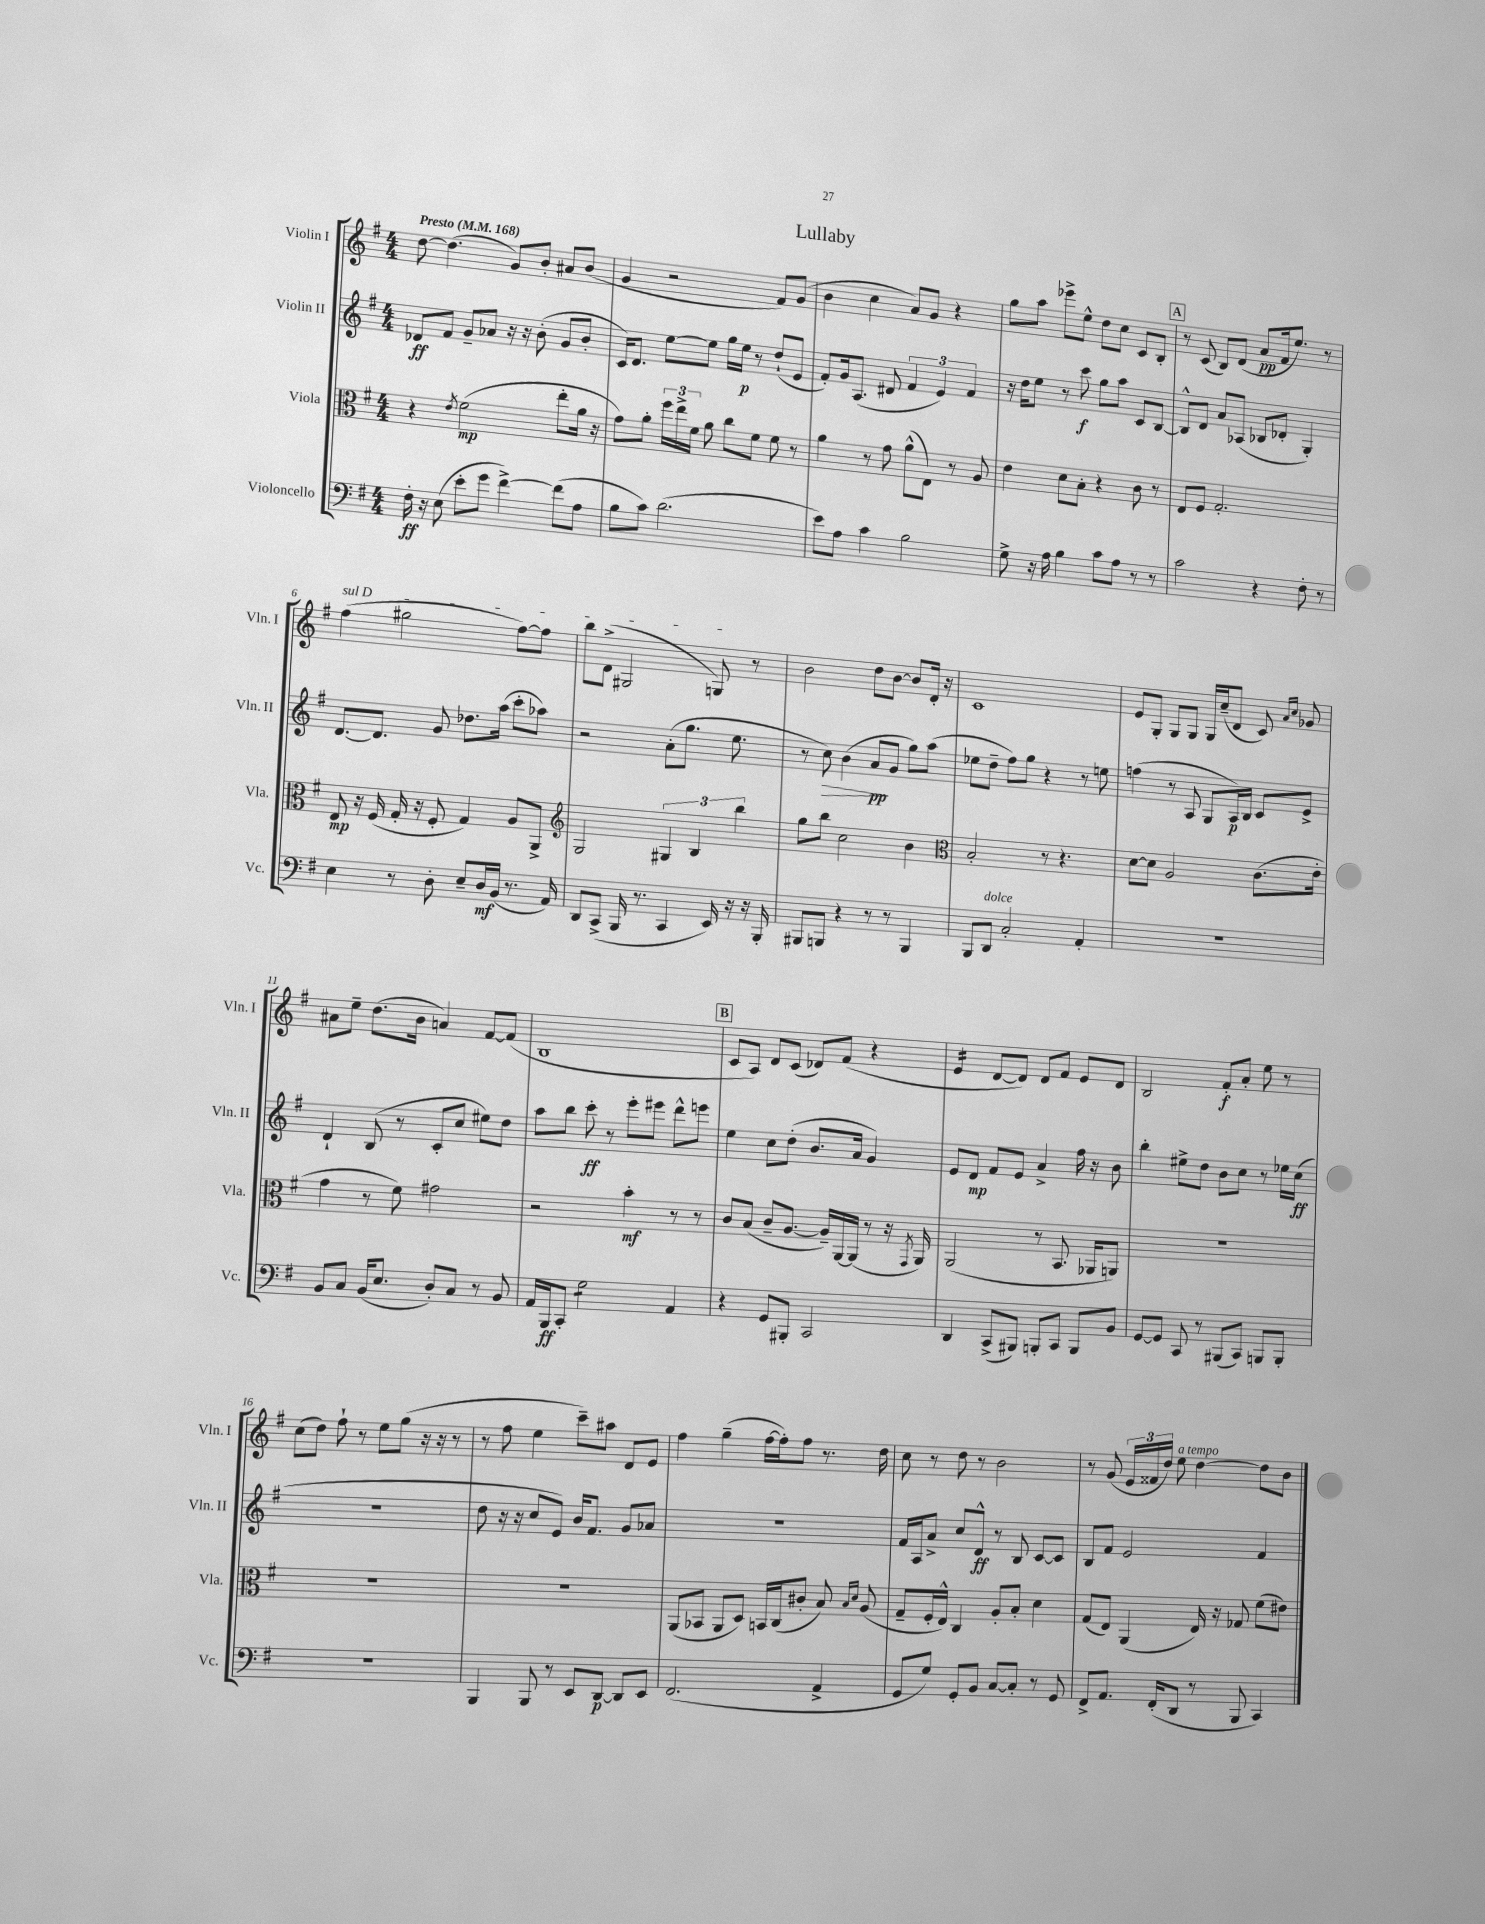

**kern	**dynam	**kern	**dynam	**kern	**dynam	**kern	**dynam
*part4	*part4	*part3	*part3	*part2	*part2	*part1	*part1
*staff4	*staff4	*staff3	*staff3	*staff2	*staff2	*staff1	*staff1
*I"Violoncello	*	*I"Viola	*	*I"Violin II	*	*I"Violin I	*
*I'Vc.	*	*I'Vla.	*	*I'Vln. II	*	*I'Vln. I	*
*clefF4	*	*clefC3	*	*clefG2	*	*clefG2	*
*k[f#]	*	*k[f#]	*	*k[f#]	*	*k[f#]	*
*M4/4	*	*M4/4	*	*M4/4	*	*M4/4	*
*MM168	*	*MM168	*	*MM168	*	*MM168	*
=1	=1	=1	=1	=1	=1	=1	=1
!	!	!	!	!	!	!LO:TX:a:B:t=Presto	!
16F#'\	ff	4r	.	8d-X/L	ff	[8dd\	.
16r	.	.	.	.	.	.	.
(8E\	.	.	.	8f#/J	.	(4.dd\]	.
.	.	8qe/	.	.	.	.	.
8e'\L	.	(2f#\	mp	8g~/L	.	.	.
8g\J	.	.	.	8a-X/J	.	.	.
[4f#^\)	.	.	.	16r	.	8g/L)	.
.	.	.	.	16r	.	.	.
.	.	.	.	(8b'\	.	8b'/J	.
(8f#\L]	.	8ee'\L	.	8g/L	.	8a#X/L	.
8A\J	.	16a\Jk	.	8b'/J	.	(8b/J	.
.	.	16r	.	.	.	.	.
=2	=2	=2	=2	=2	=2	=2	=2
8B\L	.	8g\L)	.	16c/KL)	.	4g/	.
.	.	.	.	8.d/J	.	.	.
8c\J)	.	8a'\J	.	.	.	.	.
(2.d\	.	24ff#\LL	.	[8ee\L	.	2r	.
.	.	24ee^\	.	.	.	.	.
.	.	24f#\JJ	.	.	.	.	.
.	.	8a\	.	8ee\J]	.	.	.
.	.	8cc\L	.	16gg\LL	.	.	.
.	.	.	.	16ee\JJ	p	.	.
.	.	8f#\J	.	8r	.	.	.
.	.	8f#\	.	(8dd`/L	.	8f#/L)	.
.	.	8r	.	8e/J	.	(8g/J	.
=3	=3	=3	=3	=3	=3	=3	=3
8e\L)	.	4a\	.	8f#'/L)	.	4b\	.
8A\J	.	.	.	16g/k	.	.	.
.	.	.	.	(8.A/J	.	.	.
4c\	.	8r	.	.	.	4cc\	.
.	.	8g\	.	8d#X/	.	.	.
2B\	.	(8a^^\L	.	6f#/	.	8a/L)	.
.	.	8E\J)	.	.	.	8g/J	.
.	.	.	.	6e/)	.	.	.
.	.	8r	.	.	.	4r	.
.	.	.	.	6f#/	.	.	.
.	.	8A/	.	.	.	.	.
=4	=4	=4	=4	=4	=4	=4	=4
8G^\	.	4e\	.	16r	.	8gg\L	.
.	.	.	.	16dd\KL	.	.	.
16r	.	.	.	8ee\J	.	8aa\J	.
16A\	.	.	.	.	.	.	.
4B\	.	8d\L	.	8r	.	8eee-X^\L	.
.	.	8B'\J	.	8ccc\	f	8ee^^\J	.
8c\L	.	4r	.	8gg\L	.	8dd\L	.
8A\J	.	.	.	8aa\J	.	8cc\J	.
8r	.	8c\	.	8c/L	.	8c/L	.
8r	.	8r	.	[8B/J	.	8B'/J	.
!!LO:REH:place=s1:t=A
=5	=5	=5	=5	=5	=5	=5	=5
2c\	.	8E/L	.	8B^^/L]	.	8r	.
.	.	8F#/J	.	8d/J	.	(8c/	.
.	.	2.G'/	.	8a/L	.	8B/L)	.
.	.	.	.	(8A-X/J	.	(8d/J	.
4r	.	.	.	8B-X/L	.	8a/L	pp
.	.	.	.	8d-X'/J	.	16f#/k	.
.	.	.	.	.	.	8.ee/J)	.
8F#'\	.	.	.	4G'/)	.	.	.
8r	.	.	.	.	.	8r	.
!!LO:LB:g=z
=6	=6	=6	=6	=6	=6	=6	=6
!	!	!	!	!	!	!LO:TX:a:i:t=sul D	!
4E\	.	8E/	mp	[8.d/L	.	(4ff#\	.
.	.	16r	.	.	.	.	.
.	.	(16F#/	.	8.d/J]	.	.	.
8r	.	16G'/	.	.	.	2gg#X\	.
.	.	16r	.	.	.	.	.
8D'\	.	8F#'/	.	8g/	.	.	.
8E~/L	.	4G/)	.	8.dd-X\L	.	.	.
16D/L	mf	.	.	.	.	.	.
(16BB/JJ	.	.	.	(16aa\Jk	.	.	.
8.r	.	8A/L	.	8ccc'\L	.	[8ff#\L)	.
.	.	8AA^/J	.	8aa-X\J)	.	8ff#\J]	.
16AA/)	.	.	.	.	.	.	.
=7	=7	=7	=7	=7	=7	=7	=7
*	*	*clefG2	*	*	*	*	*
8DD/L	.	2G/	.	2r	.	8bb\L	.
(8CC^/J	.	.	.	.	.	(8d^\J	.
16BBB/	.	.	.	.	.	2G#X/	.
8.r	.	.	.	.	.	.	.
4CC/	.	6G#X/	.	(8a'\L	.	.	.
.	.	.	.	8.gg\J	.	.	.
.	.	6B/	.	.	.	.	.
16EE/)	.	.	.	.	.	8Gn/)	.
16r	.	.	.	8.ee\	.	.	.
.	.	6bb\	.	.	.	.	.
16r	.	.	.	.	.	8r	.
16BBB'/	.	.	.	.	.	.	.
=8	=8	=8	=8	=8	=8	=8	=8
8BBB#X/L	.	8gg\L	.	8r	.	2b\	.
!	!	!	!	!	!LO:HP:b	!	!
8BBBn/J	.	8bb\J	.	8cc\)	>	.	.
4r	.	2cc\	.	(4b\	.	.	.
8r	.	.	.	8a/L	pp	8dd\L	.
8r	.	.	.	8g/J	]	[8b\J	.
4BBB/	.	4b\	.	8gg\L)	.	8b/L]	.
.	.	.	.	(8aa\J	.	16d'/Jk	.
.	.	.	.	.	.	16r	.
=9	=9	=9	=9	=9	=9	=9	=9
*	*	*clefC3	*	*	*	*	*
8BBB/L	.	2B'/	.	8ee-X\L	.	1c	.
!LO:TX:a:i:t=dolce	!	!	!	!	!	!	!
8DD/J	.	.	.	8dd~\J	.	.	.
2C'/	.	.	.	8ff#\L)	.	.	.
.	.	.	.	8gg\J	.	.	.
.	.	8r	.	4r	.	.	.
.	.	4.r	.	.	.	.	.
4AA'/	.	.	.	8r	.	.	.
.	.	.	.	8een\	.	.	.
=10	=10	=10	=10	=10	=10	=10	=10
1r	.	[8d\L	.	(4ffn\	.	8e/L	.
.	.	8d\J]	.	.	.	8G'/J	.
.	.	2A/	.	8r	.	8G/L	.
.	.	.	.	8A/	.	8G/J	.
.	.	.	.	8G/L	.	16G/LL	.
.	.	.	.	.	.	(16cc~/J	.
.	.	.	.	16A/L)	p	8d/J	.
.	.	.	.	16B/JJ	.	.	.
.	.	(8.c\L	.	8c/L	.	8c/)	.
.	.	.	.	.	.	16qqa/LL	.
.	.	.	.	.	.	16qqcc/JJ	.
.	.	.	.	8e^/J	.	8g-X/	.
.	.	16e'\Jk	.	.	.	.	.
!!LO:LB:g=z
=11	=11	=11	=11	=11	=11	=11	=11
8BB/L	.	4g\	.	4d`/	.	8a#X\L	.
8C/J	.	.	.	.	.	8ee~\J	.
(16BB/KL	.	8r	.	(8B/	.	(8.dd\L	.
8.E/J	.	.	.	.	.	.	.
.	.	8f#\)	.	8r	.	.	.
.	.	.	.	.	.	16b\Jk	.
8D'/L)	.	2g#X\	.	8c'/L	.	4an/)	.
8C/J	.	.	.	8cc/J	.	.	.
8r	.	.	.	8ee#X\L)	.	[8f#/L	.
8BB/	.	.	.	8dd\J	.	(8f#/J]	.
=12	=12	=12	=12	=12	=12	=12	=12
16AA/LL	.	2r	.	8aa\L	.	1B	.
16BBB/J	ff	.	.	.	.	.	.
8CC'/J	.	.	.	8bb\J	.	.	.
*tremolo	*	*	*	*	*	*	*
8G\L	.	.	.	8ccc'\	ff	.	.
8G\	.	.	.	8r	.	.	.
8G\	.	4b'\	mf	8eee'\L	.	.	.
8G\J	.	.	.	8eee#X\J	.	.	.
*Xtremolo	*	*	*	*	*	*	*
4AA/	.	8r	.	8ddd^^\L	.	.	.
.	.	8r	.	8eeen\J	.	.	.
!!LO:REH:place=s1:t=B
=13	=13	=13	=13	=13	=13	=13	=13
4r	.	8c/L	.	4ee\	.	8c/L	.
.	.	(8B/J	.	.	.	8A/J)	.
8GG/L	.	8c~/L	.	8cc\L	.	8d/L	.
8BBB#X'/J	.	[8.A/J	.	(8dd'\J	.	(8c/J	.
2CC/	.	.	.	8.b/L	.	8d-X/L)	.
.	.	16A~/LL])	.	.	.	.	.
.	.	[16AA/	.	.	.	(8f#/J	.
.	.	(16AA/JJ]	.	16a/Jk	.	.	.
.	.	8r	.	4g/)	.	4r	.
.	.	16r	.	.	.	.	.
.	.	8qGG/	.	.	.	.	.
.	.	16AA/)	.	.	.	.	.
=14	=14	=14	=14	=14	=14	=14	=14
*	*	*	*	*	*	*tremolo	*
4DD/	.	(2AA/	.	8e/L	.	16e/LL	.
.	.	.	.	.	.	16e/	.
.	.	.	.	8d/J	mp	16e/	.
.	.	.	.	.	.	16e/JJ	.
*	*	*	*	*	*	*Xtremolo	*
(8CC^/L	.	.	.	8f#/L	.	[8d/L	.
8BBB#X/J)	.	.	.	8e/J	.	8d/J])	.
8BBBn'/L	.	8r	.	4a^/	.	8d/L	.
8CC/J	.	8.BB/	.	.	.	8f#/J	.
8BBB/L	.	.	.	16ff#\	.	8e/L	.
.	.	16AA-X/KL	.	16r	.	.	.
8BB/J	.	8AAn/J)	.	8b\	.	8d/J	.
=15	=15	=15	=15	=15	=15	=15	=15
[8GG/L	.	1r	.	4bb'\	.	2B/	.
8GG/J]	.	.	.	.	.	.	.
8CC/	.	.	.	8ee#X^\L	.	.	.
8r	.	.	.	8dd\J	.	.	.
(8BBB#X/L	.	.	.	8b\L	.	8f#'/L	f
8CC/J)	.	.	.	8cc\J	.	8a'/J	.
8BBBn/L	.	.	.	8r	.	8ee\	.
8BBB'/J	.	.	.	16ee-X\LL	.	8r	.
.	.	.	.	(16cc\JJ	ff	.	.
!!LO:LB:g=z
=16	=16	=16	=16	=16	=16	=16	=16
1r	.	1r	.	1r	.	(8cc\L	.
.	.	.	.	.	.	8dd\J)	.
.	.	.	.	.	.	8ff#`\	.
.	.	.	.	.	.	8r	.
.	.	.	.	.	.	8ee\L	.
.	.	.	.	.	.	(8gg\J	.
.	.	.	.	.	.	16r	.
.	.	.	.	.	.	16r	.
.	.	.	.	.	.	8r	.
=17	=17	=17	=17	=17	=17	=17	=17
4BBB/	.	1r	.	8dd\	.	8r	.
.	.	.	.	16r	.	8ff#\	.
.	.	.	.	16r	.	.	.
8BBB/	.	.	.	8cc/L	.	4ee\	.
8r	.	.	.	8e/J)	.	.	.
8EE/L	.	.	.	16b/KL	.	8ccc~\L)	.
.	.	.	.	8.f#/J	.	.	.
[8DD/J	p	.	.	.	.	8aa#X\J	.
8DD/L]	.	.	.	8g/L	.	8d/L	.
8EE/J	.	.	.	8a-X/J	.	8e/J	.
=18	=18	=18	=18	=18	=18	=18	=18
(2.FF#/	.	(8AA/L	.	1r	.	4ff#\	.
.	.	8BB-X/J	.	.	.	.	.
.	.	8AA/L	.	.	.	(4gg~\	.
.	.	8D/J)	.	.	.	.	.
.	.	16BBn/LL	.	.	.	[16ff#\LL	.
.	.	(16C/J	.	.	.	16ff#'\J])	.
.	.	8c#X'/J	.	.	.	8ff#\J	.
4AA^/	.	8B/)	.	.	.	8.r	.
.	.	16qqB/LL	.	.	.	.	.
.	.	16qqd/JJ	.	.	.	.	.
.	.	(8A/	.	.	.	.	.
.	.	.	.	.	.	16dd\	.
=19	=19	=19	=19	=19	=19	=19	=19
8GG/L	.	8G~/L	.	16f#/LL	.	8cc\	.
.	.	.	.	16A/J	.	.	.
8G/J)	.	16F#'/L	.	8a^/J	.	8r	.
.	.	16E^^/JJ)	.	.	.	.	.
8GG'/L	.	4C/	.	8cc/L	.	8dd\	.
8BB/J	.	.	.	8d^^/J	ff	8r	.
[8C/L	.	8A'/L	.	8r	.	2b\	.
8C'/J]	.	8B'/J	.	8B/	.	.	.
8r	.	4d\	.	[8c/L	.	.	.
8GG/	.	.	.	8c/J]	.	.	.
=20	=20	=20	=20	=20	=20	=20	=20
8FF#^/L	.	(8G/L	.	8B/L	.	8r	.
8.AA/J	.	8E/J)	.	8f#/J	.	(8g/	.
.	.	(4AA/	.	2e/	.	24e/LL	.
.	.	.	.	.	.	24f##X/	.
(16FF#'/KL	.	.	.	.	.	.	.
.	.	.	.	.	.	24dd/JJ)	.
!	!	!	!	!	!	!LO:TX:a:i:t=a tempo	!
8DD/J	.	.	.	.	.	8ee\	.
8r	.	16E/)	.	.	.	[4dd\	.
.	.	16r	.	.	.	.	.
8BBB/	.	8G-X/	.	.	.	.	.
4CC/)	.	(8f#\L	.	4f#/	.	8dd\L]	.
.	.	8e#X\J)	.	.	.	8b\J	.
==	==	==	==	==	==	==	==
*-	*-	*-	*-	*-	*-	*-	*-
